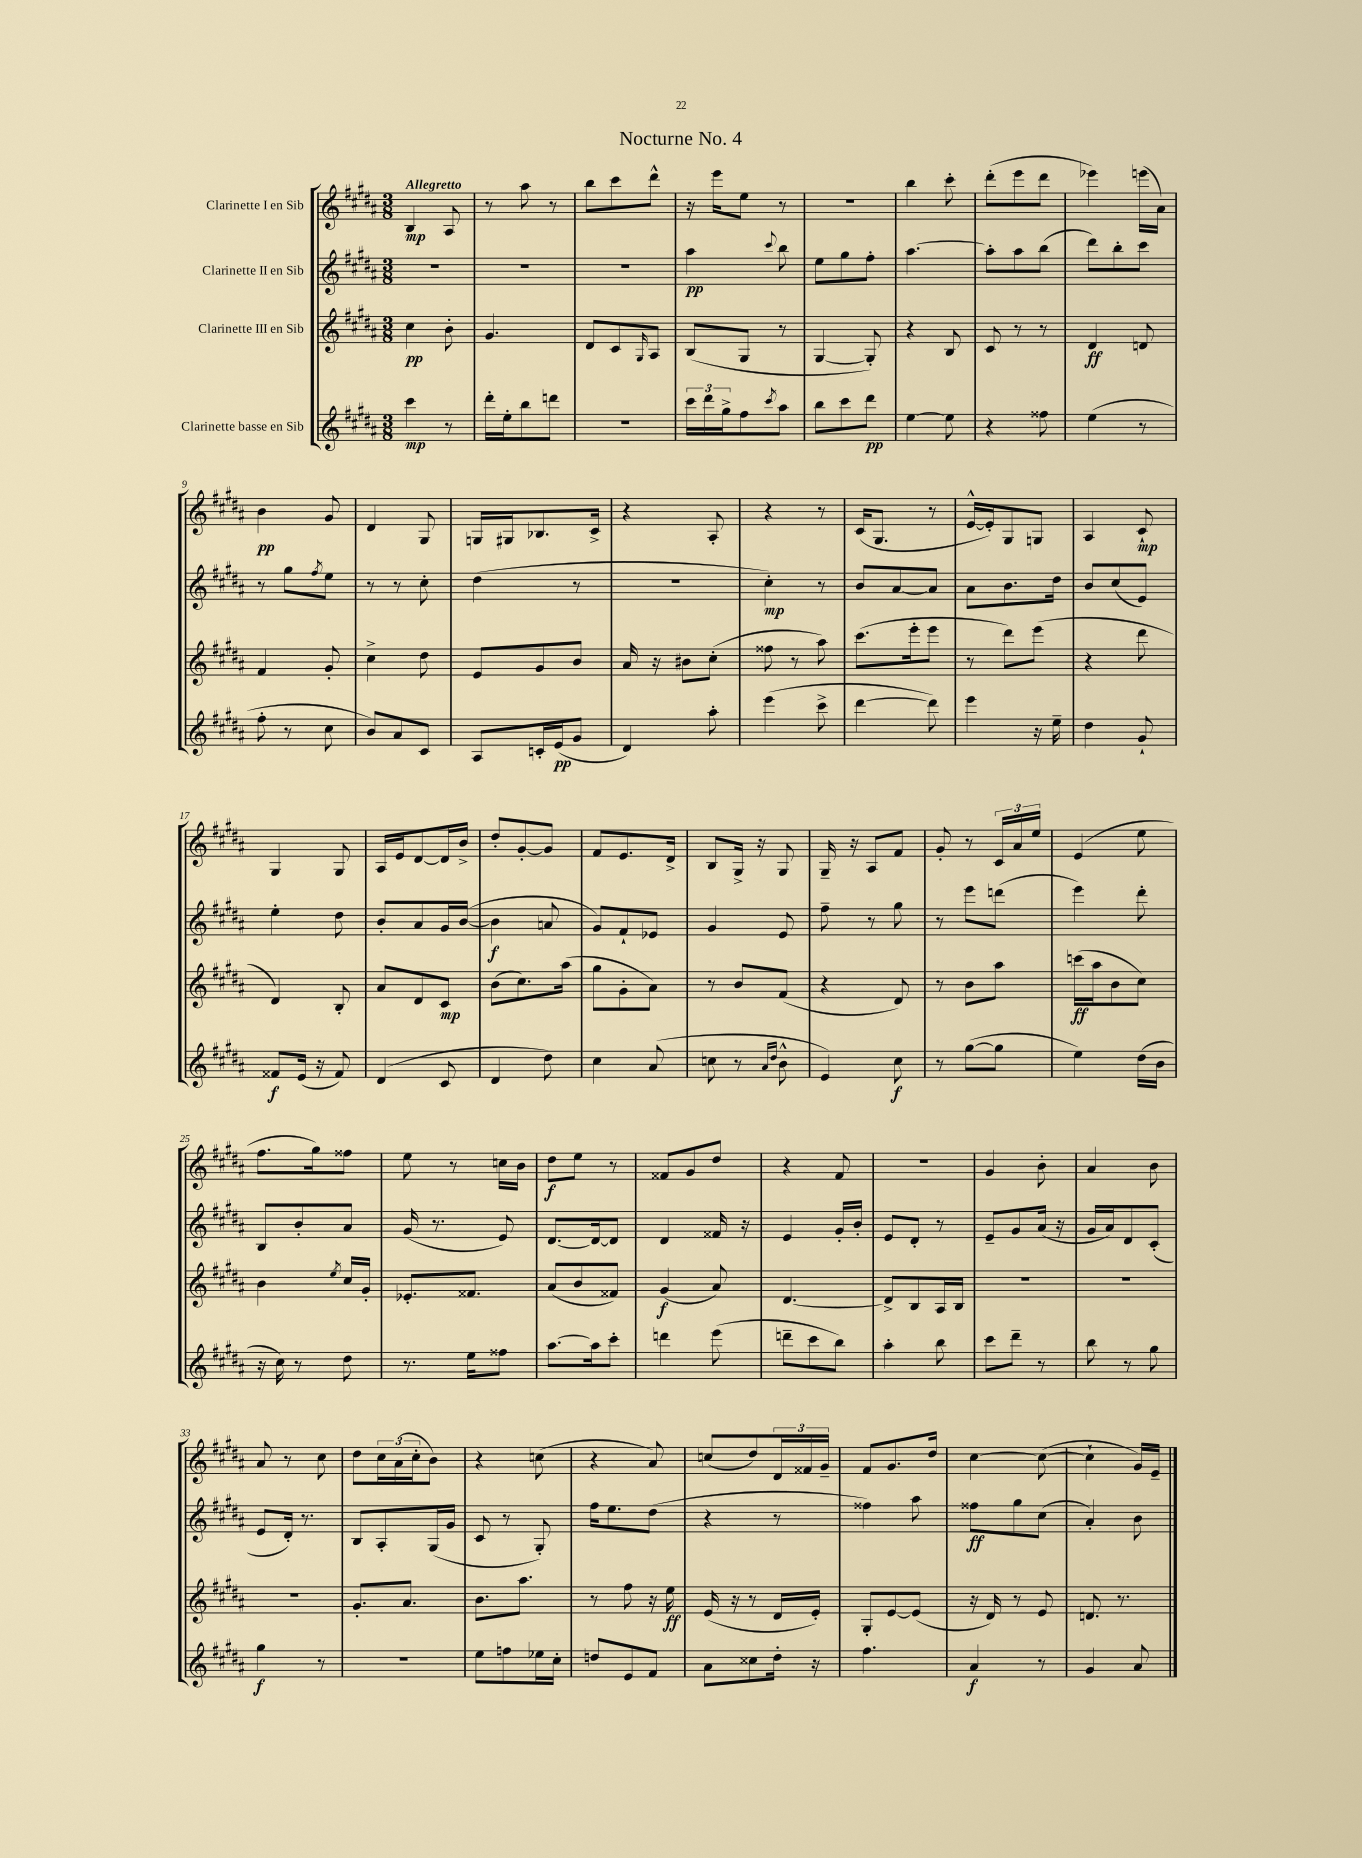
\header { title = "Nocturne No. 4" }
<<
\new StaffGroup <<
\new Staff = "s0" \with { instrumentName = "Clarinette I en Sib" } {
    \clef treble \key b \major \numericTimeSignature \time 3/8 \tempo "Allegretto"
    b4\mp ais8 |
    r8 ais''8 r8 |
    b''8 cis'''8 dis'''8-^ |
    r16 e'''16 e''8 r8 |
    R4. |
    b''4 cis'''8-. |
    dis'''8-.( e'''8 dis'''8 |
    ees'''4) e'''16( ais'16) |
    b'4\pp gis'8 |
    dis'4 gis8 |
    g16 gis16 bes8. cis'16-> |
    r4 ais8-. |
    r4 r8 |
    cis'16( gis8. r8 |
    e'16~-^ e'16-.) gis8 g8 |
    ais4 cis'8-!\mp |
    gis4 gis8 |
    ais16 e'16 dis'8~ dis'16 b'16-> |
    dis''8-. gis'8~-. gis'8 |
    fis'8 e'8. dis'16-> |
    b8 gis16-> r16 gis8 |
    gis16-- r16 ais8 fis'8 |
    gis'8-. r8 \tuplet 3/2 { cis'16 ais'16 e''16 } |
    e'4( e''8 |
    fis''8. gis''16) fisis''8 |
    e''8 r8 c''16 b'16 |
    dis''8\f e''8 r8 |
    fisis'8 gis'8 dis''8 |
    r4 fis'8 |
    R4. |
    gis'4 b'8-. |
    ais'4 b'8 |
    ais'8 r8 cis''8 |
    dis''8 \tuplet 3/2 { cis''16 ais'16( cis''16-. } b'8) |
    r4 c''8( |
    r4 ais'8) |
    c''8( dis''8) \tuplet 3/2 { dis'16 fisis'16 gis'16-- } |
    fis'8 gis'8. dis''16 |
    cis''4~ cis''8~( |
    cis''4-! gis'16) e'16-- \bar "|." |
}
\new Staff = "s1" \with { instrumentName = "Clarinette II en Sib" } {
    \clef treble \key b \major \numericTimeSignature \time 3/8
    R4. |
    R4. |
    R4. |
    ais''4\pp \appoggiatura { cis'''8 } b''8 |
    e''8 gis''8 fis''8-. |
    ais''4.~ |
    ais''8-. ais''8 b''8( |
    dis'''8) b''8-. cis'''8 |
    r8 gis''8 \acciaccatura { fis''8 } e''8 |
    r8 r8 cis''8-. |
    dis''4( r8 |
    R4. |
    cis''4-.\mp) r8 |
    b'8 ais'8~ ais'8 |
    ais'8 b'8. dis''16 |
    b'8 cis''8( e'8) |
    e''4-. dis''8 |
    b'8-. ais'8 gis'16 b'16~( |
    b'4\f a'8 |
    gis'8) fis'8-! ees'8 |
    gis'4 e'8 |
    fis''8-- r8 gis''8 |
    r8 e'''8 d'''8( |
    e'''4) dis'''8-. |
    b8 b'8-. ais'8 |
    gis'16( r8. e'8) |
    dis'8.~ dis'16~ dis'8 |
    dis'4 fisis'16 r16 |
    e'4 gis'16-. b'16-. |
    e'8 dis'8-. r8 |
    e'8-- gis'8 ais'16( r16 |
    gis'16 ais'16) dis'8 cis'8-.( |
    e'8 dis'16-.) r8. |
    b8 ais8-. gis16( gis'16 |
    cis'8 r8 gis8-.) |
    fis''16 e''8. dis''8( |
    r4 r8 |
    fisis''4) ais''8 |
    fisis''8\ff gis''8 cis''8( |
    ais'4-.) b'8 \bar "|." |
}
\new Staff = "s2" \with { instrumentName = "Clarinette III en Sib" } {
    \clef treble \key b \major \numericTimeSignature \time 3/8
    cis''4\pp b'8-. |
    gis'4. |
    dis'8 cis'8 \grace { gis16 } ais8 |
    b8( gis8 r8 |
    gis4~ gis8-.) |
    r4 b8 |
    cis'8 r8 r8 |
    dis'4\ff d'8 |
    fis'4 gis'8-. |
    cis''4-> dis''8 |
    e'8 gis'8 b'8 |
    ais'16 r16 bis'8 cis''8-.( |
    fisis''8 r8 ais''8) |
    cis'''8.( e'''16-. e'''8 |
    r8 dis'''8) e'''8( |
    r4 dis'''8 |
    dis'4) b8-. |
    ais'8 dis'8 cis'8\mp |
    b'8( cis''8.) ais''16( |
    gis''8 gis'8-. ais'8) |
    r8 b'8 fis'8( |
    r4 dis'8) |
    r8 b'8 ais''8 |
    c'''16\ff( ais''16 b'8 cis''8) |
    b'4 \acciaccatura { e''8 } cis''16 gis'16-. |
    ees'8.-. fisis'8. |
    ais'8( b'8 fisis'8) |
    gis'4\f( ais'8) |
    dis'4.~ |
    dis'8-> b8 ais16 b16 |
    R4. |
    R4. |
    R4. |
    gis'8.-. ais'8. |
    b'8. ais''8. |
    r8 fis''8 r16 e''16\ff |
    e'16( r16 r8 dis'16 e'16-.) |
    gis8-. e'8~ e'8( |
    r16 dis'16) r8 e'8 |
    d'8. r8. \bar "|." |
}
\new Staff = "s3" \with { instrumentName = "Clarinette basse en Sib" } {
    \clef treble \key b \major \numericTimeSignature \time 3/8
    cis'''4\mp r8 |
    dis'''16-. e''16-. b''8 d'''8 |
    R4. |
    \tuplet 3/2 { cis'''16 dis'''16 gis''16-> } fis''8 \acciaccatura { cis'''8 } ais''8 |
    b''8 cis'''8 dis'''8\pp |
    e''4~ e''8 |
    r4 fisis''8 |
    e''4( r8 |
    fis''8-. r8 cis''8 |
    b'8) ais'8 cis'8 |
    ais8 c'16-. e'16\pp( gis'8 |
    dis'4) ais''8-. |
    e'''4( cis'''8-> |
    dis'''4~ dis'''8) |
    e'''4 r16 e''16-- |
    dis''4 gis'8-! |
    fisis'8\f e'16( r16 fisis'8) |
    dis'4( cis'8 |
    dis'4 dis''8) |
    cis''4 ais'8( |
    c''8 r8 \grace { ais'16 dis''16 } b'8-^ |
    e'4) cis''8\f |
    r8 gis''8~( gis''8 |
    e''4) dis''16( b'16 |
    r16 cis''16) r8 dis''8 |
    r8. e''16 fisis''8 |
    ais''8.~ ais''16 cis'''8-. |
    d'''4 e'''8( |
    d'''8-- cis'''8 b''8) |
    ais''4-. b''8 |
    cis'''8 dis'''8-- r8 |
    b''8 r8 gis''8 |
    gis''4\f r8 |
    R4. |
    e''8 f''8 ees''16 cis''16-. |
    d''8 e'8 fis'8 |
    ais'8 cisis''8 dis''16-. r16 |
    fis''4. |
    ais'4\f r8 |
    gis'4 ais'8 \bar "|." |
}
>>
>>
